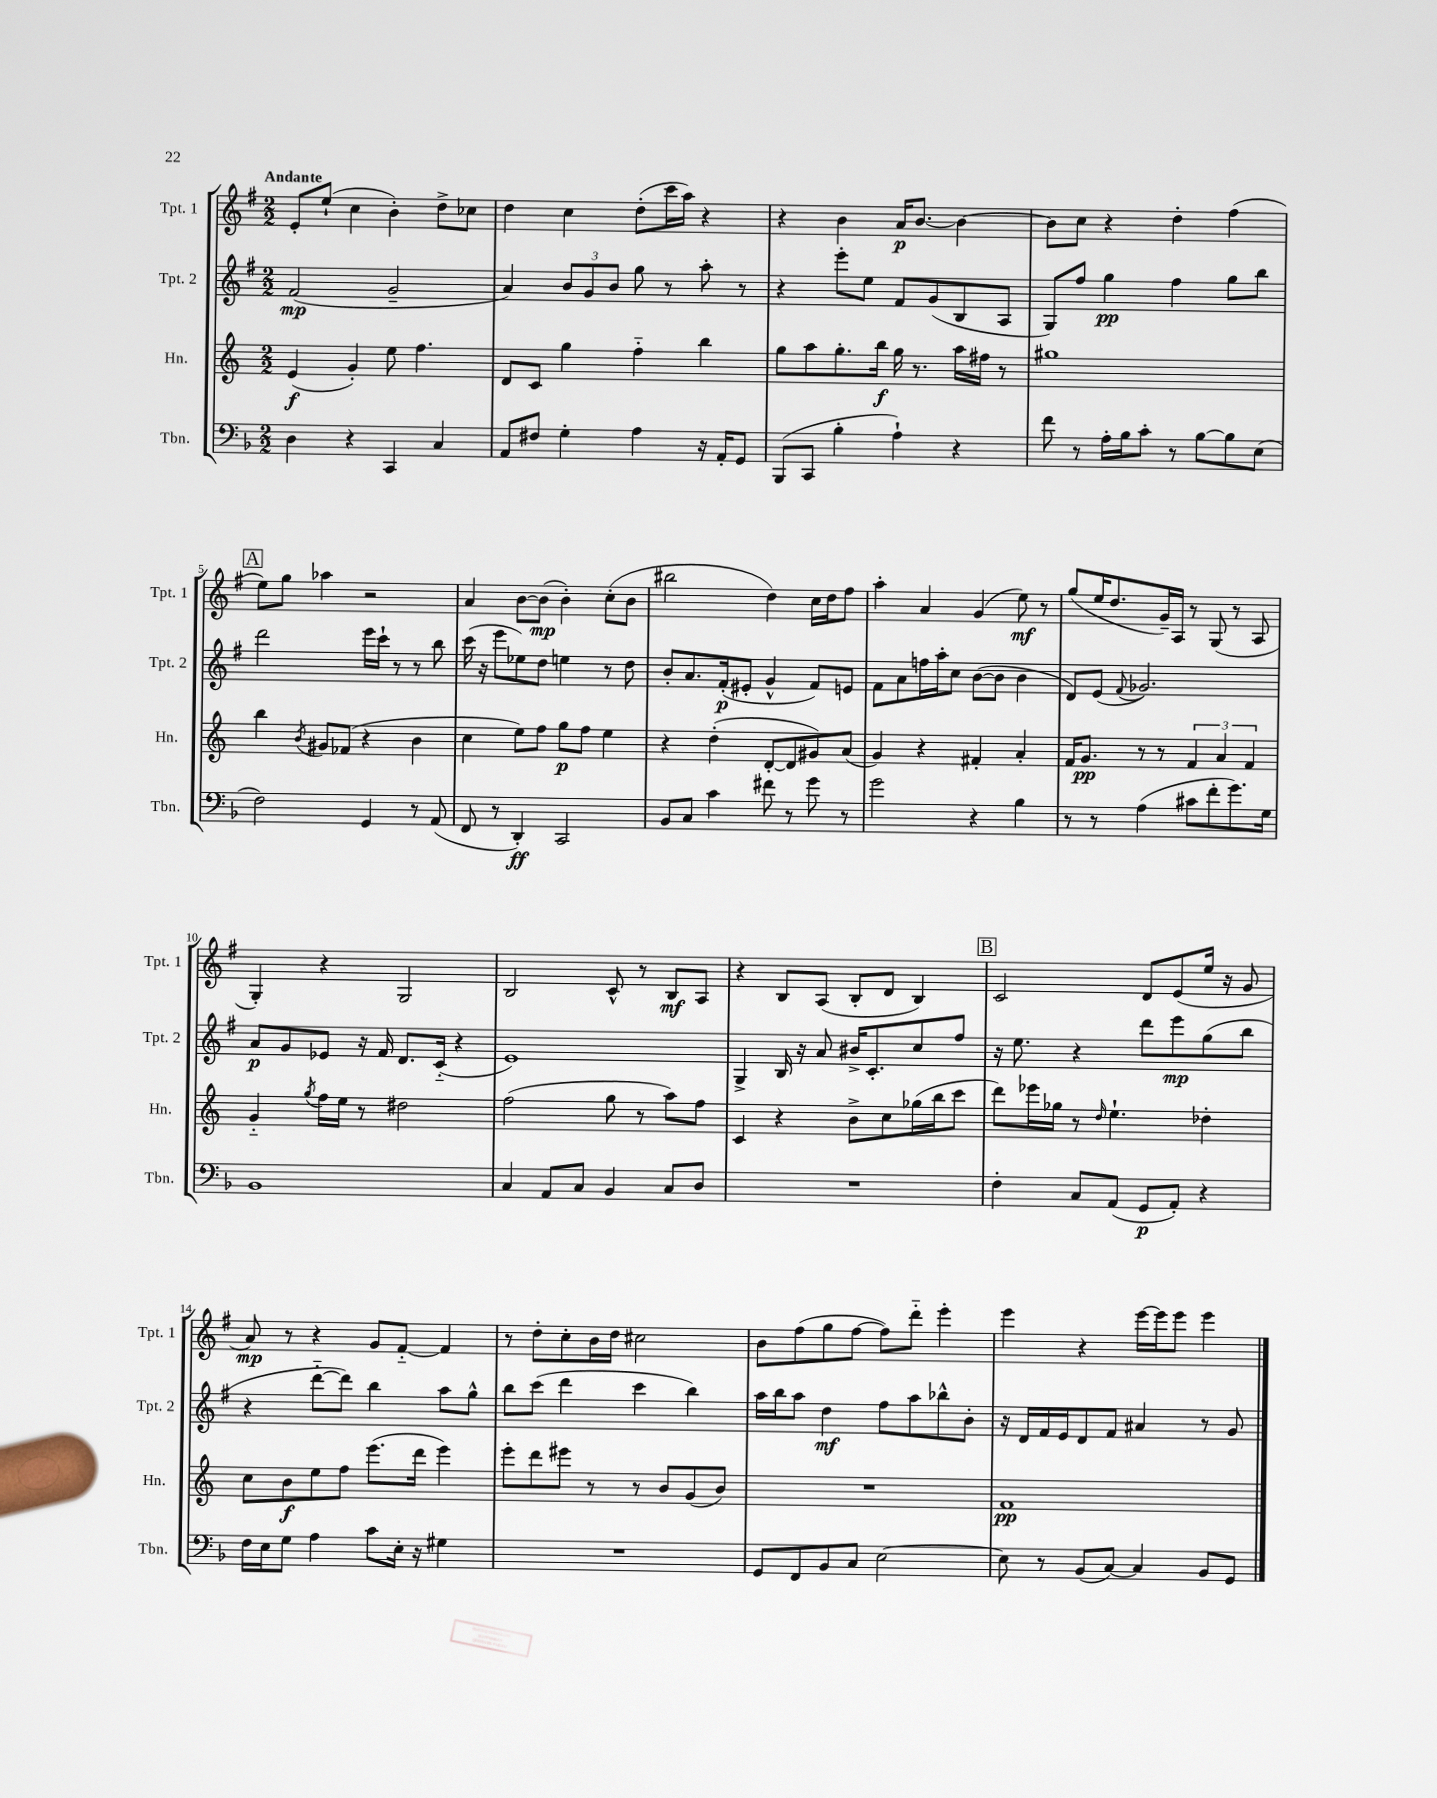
<<
\new StaffGroup <<
\new Staff = "s0" \with { instrumentName = "Tpt. 1" shortInstrumentName = "Tpt. 1" } {
    \clef treble \key g \major \numericTimeSignature \time 2/2 \tempo "Andante"
    e'8-. e''8-!( c''4 b'4-.) d''8-> ces''8 |
    d''4 c''4 d''8-.( c'''16 a''16) r4 |
    r4 b'4 a'16\p b'8.~ b'4~ |
    b'8 c''8 r4 d''4-. fis''4( |
    \mark \markup { \box "A" } e''8) g''8 aes''4 r2 |
    a'4 b'8~ b'8\mp( b'4-.) c''8-.( b'8 |
    bis''2 d''4) c''16 d''16 fis''8 |
    a''4-. a'4 g'4( e''8\mf) r8 |
    g''8( e''16 d''8. g'16--) a16 r8 g8( r8 a8 |
    g4-.) r4 g2 |
    b2 c'8-^ r8 b8\mf a8 |
    r4 b8 a8( b8-. d'8 b4) |
    \mark \markup { \box "B" } c'2 d'8 e'8( e''16 r16 g'8 |
    a'8\mp) r8 r4 g'8 fis'8~-_ fis'4 |
    r8 d''8-. c''8-. b'16 d''16 cis''2 |
    b'8 fis''8( g''8 fis''8~ fis''8) d'''8-_ e'''4-. |
    e'''4 r4 e'''16~ e'''16 e'''8 e'''4 \bar "|." |
}
\new Staff = "s1" \with { instrumentName = "Tpt. 2" shortInstrumentName = "Tpt. 2" } {
    \clef treble \key g \major \numericTimeSignature \time 2/2
    fis'2\mp( g'2-- |
    a'4) \tuplet 3/2 { b'8 g'8 b'8 } g''8 r8 a''8-. r8 |
    r4 e'''8-. e''8 fis'8 g'8( b8 a8 |
    g8) fis''8 g''4\pp fis''4 g''8 b''8 |
    \mark \markup { \box "A" } d'''2 e'''16 c'''16-! r8 r8 b''8 |
    c'''16( r16 e'''8 ees''8) d''8 e''4 r8 d''8 |
    b'8-. a'8. fis'16-.\p( eis'8-. g'4-^ fis'8) e'8 |
    fis'8 a'8 f''16 a''16-. c''8 b'8~( b'8 b'4 |
    d'8) e'8( \appoggiatura { fis'8 } ges'2.) |
    a'8\p g'8 ees'8 r16 fis'16 d'8. c'16-_( r4 |
    e'1) |
    g4-> b16 r16 a'8 bis'16-> c'8.-. c''8 fis''8 |
    \mark \markup { \box "B" } r16 e''8. r4 d'''8 e'''8\mp g''8( b''8 |
    r4 d'''8~-_ d'''8) b''4 a''8 g''8-^ |
    b''8 c'''8( d'''4 c'''4 b''4) |
    a''16 b''16 a''8 d''4\mf fis''8 a''8 bes''8-^ b'8-. |
    r16 d'16 fis'16 e'16 d'8 fis'8 ais'4 r8 g'8 \bar "|." |
}
\new Staff = "s2" \with { instrumentName = "Hn." shortInstrumentName = "Hn." } {
    \clef treble \key c \major \numericTimeSignature \time 2/2
    e'4\f( g'4-.) e''8 f''4. |
    d'8 c'8 g''4 f''4-_ b''4 |
    g''8 a''8 g''8.-. b''16\f g''16 r8. a''16 fis''16 r8 |
    gis''1 |
    \mark \markup { \box "A" } b''4 \acciaccatura { b'8 } gis'8 fes'8( r4 b'4 |
    c''4 e''8) f''8 g''8\p f''8 e''4 |
    r4 d''4-.( d'8~-. d'8 gis'8) a'8( |
    g'4) r4 fis'4-. a'4-. |
    f'16 g'8.\pp r8 r8 \tuplet 3/2 { f'4 a'4 f'4 } |
    g'4-_ \acciaccatura { g''8 } f''16 e''16 r8 dis''2 |
    f''2( g''8 r8 a''8) f''8 |
    c'4 r4 b'8-> c''8 ges''16( b''16 c'''8 |
    \mark \markup { \box "B" } d'''8) ees'''16 ges''16 r8 \grace { d''16 } e''4.-! des''4-. |
    c''8 b'8\f e''8 f''8 e'''8.( d'''16 e'''4) |
    e'''8-. d'''8 eis'''8 r8 r8 b'8 g'8( b'8) |
    R1 |
    f'1\pp \bar "|." |
}
\new Staff = "s3" \with { instrumentName = "Tbn." shortInstrumentName = "Tbn." } {
    \clef bass \key f \major \numericTimeSignature \time 2/2
    d4 r4 c,4 c4 |
    a,8 fis8 g4-. a4 r16 a,16-. g,8 |
    bes,,8( c,8 bes4-. a4-!) r4 |
    f'8 r8 a16-. bes16 c'8-. r8 bes8~ bes8 e8( |
    \mark \markup { \box "A" } f2) g,4 r8 a,8( |
    f,8 r8 d,4-.\ff) c,2 |
    bes,8 c8 c'4 fis'8 r8 g'8 r8 |
    g'2 r4 bes4 |
    r8 r8 a4( cis'8 f'8-. g'8.) g16 |
    bes,1 |
    c4 a,8 c8 bes,4 c8 d8 |
    R1 |
    \mark \markup { \box "B" } f4-. c8 a,8( g,8\p a,8-.) r4 |
    f16 e16 g8 a4 c'8 e16-. r16 gis4 |
    R1 |
    g,8 f,8 bes,8 c8 e2~ |
    e8 r8 bes,8( c8~) c4 bes,8 g,8 \bar "|." |
}
>>
>>
